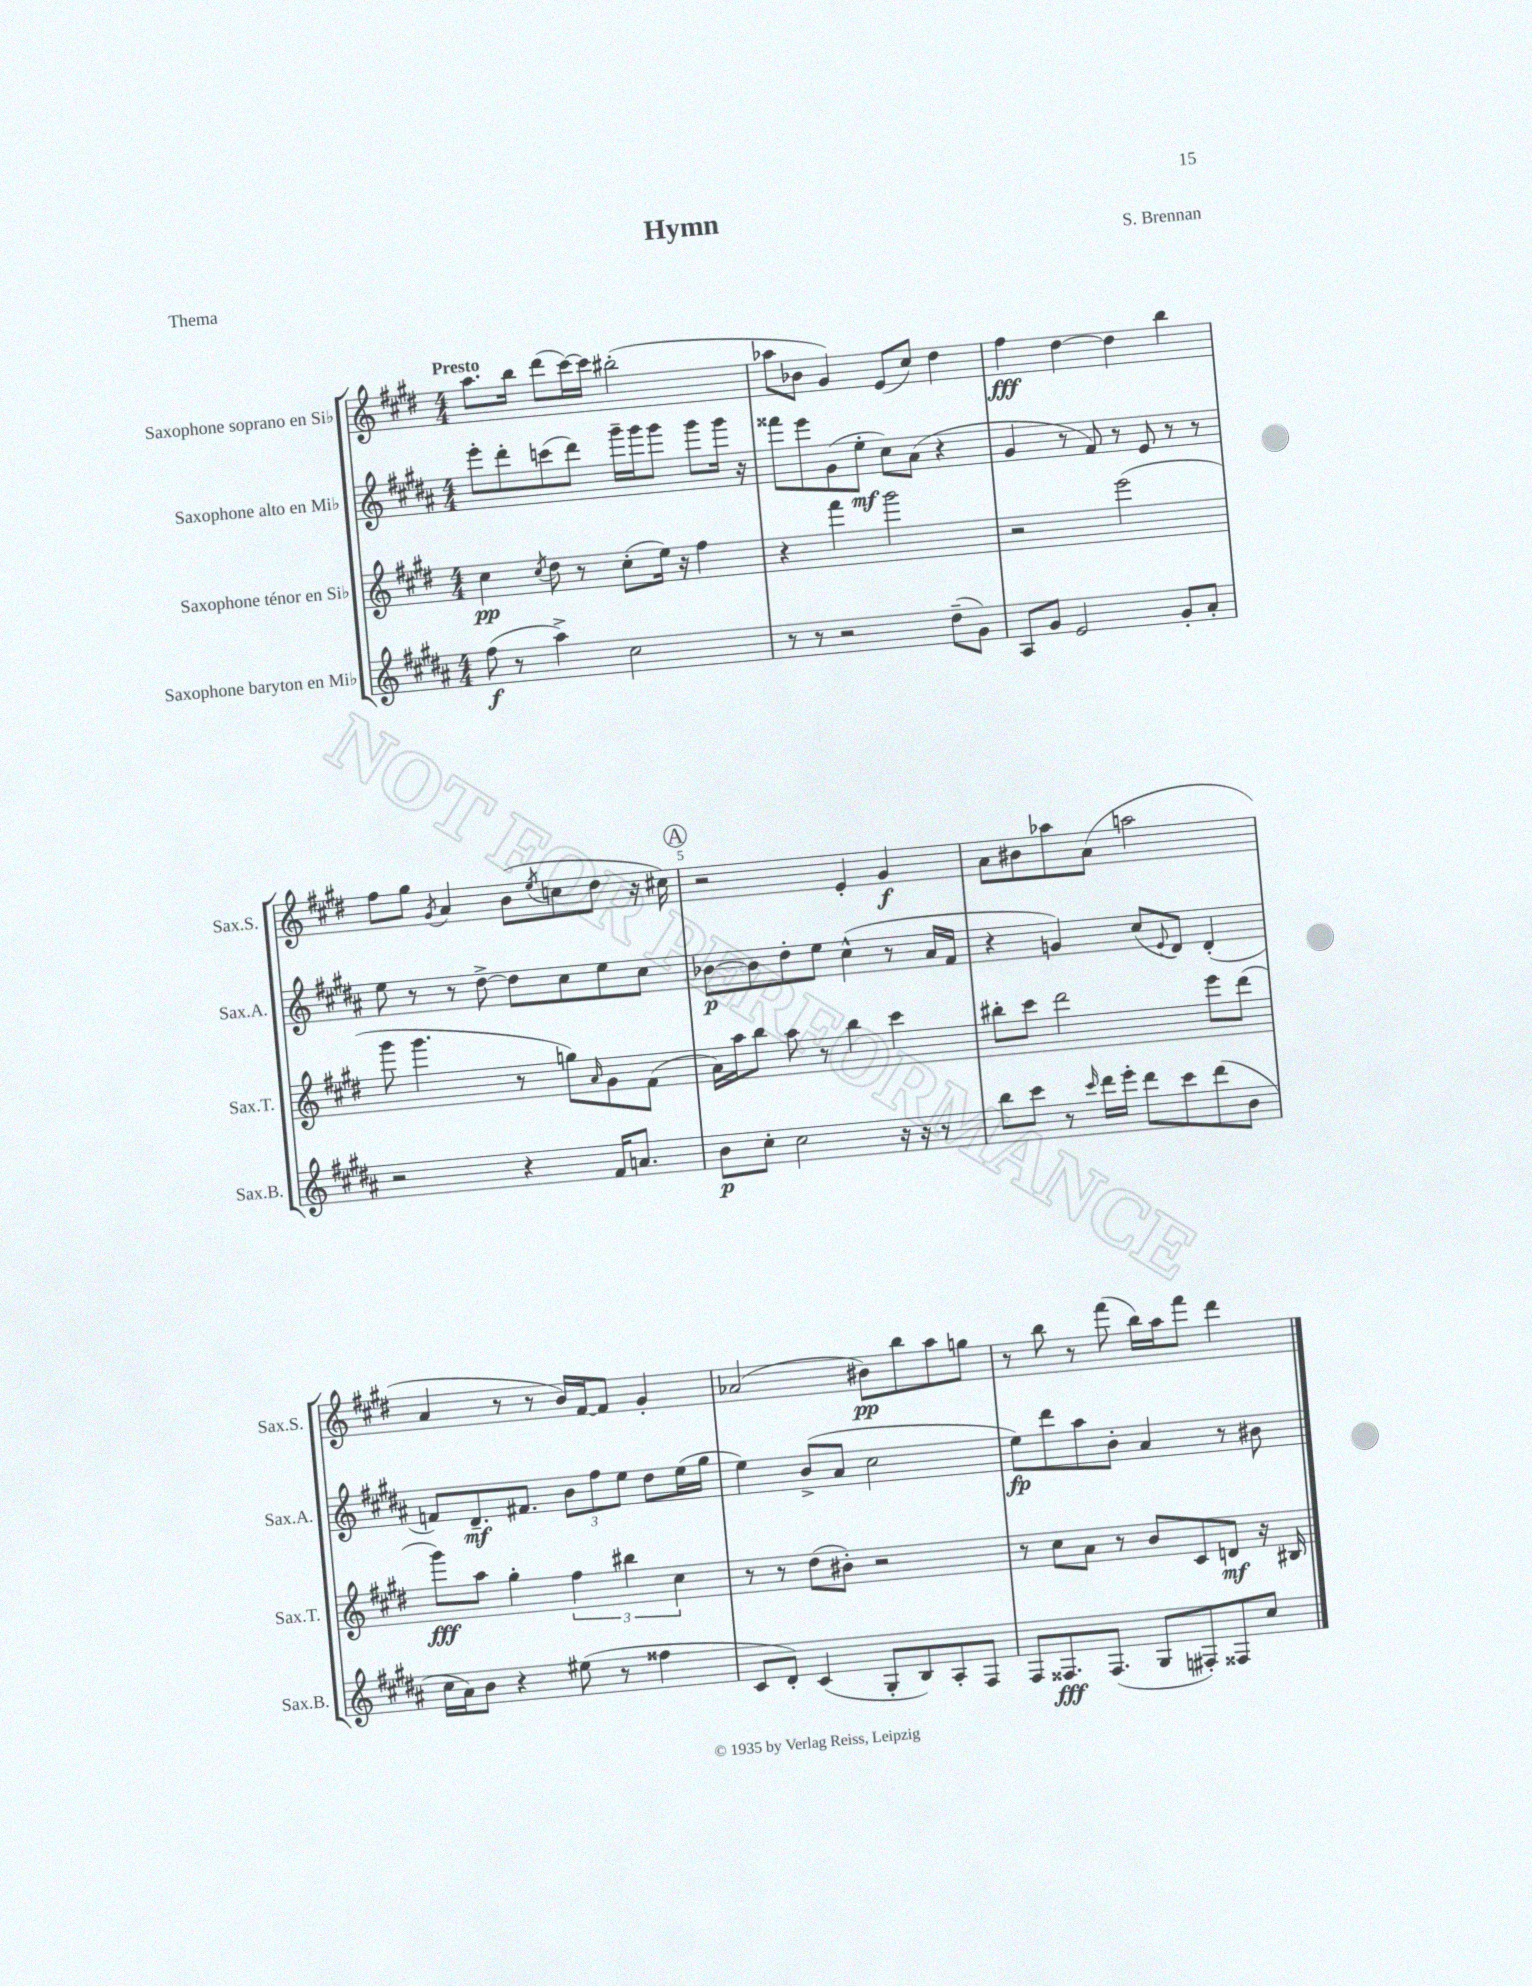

**kern	**kern	**kern	**kern
*staff4	*staff3	*staff2	*staff1
*clefG2	*clefG2	*clefG2	*clefG2
*k[f#c#g#d#a#]	*k[f#c#g#d#]	*k[f#c#g#d#a#]	*k[f#c#g#d#]
*M4/4	*M4/4	*M4/4	*M4/4
(8ff#	4cc#	8eee'	8.aa
8r	.	8ddd#'	.
.	.	.	16bb
.	8qcc#	.	.
4aa#^)	8dd#	(8ccc	(8ddd#
.	8r	8ddd#)	[16ccc#)
.	.	.	16ccc#]
2cc#	(8cc#'	16ggg#~	(2bb#'
.	.	16ggg#	.
.	16ee)	8ggg#	.
.	16r	.	.
.	4ff#	8ggg#	.
.	.	16ggg#	.
.	.	16r	.
=	=	=	=
8r	4r	8fff##	8aa-
8r	.	8eee	8b-
2r	4fff#	(8g#	4g#)
.	.	8ee'	.
.	2ggg#	8cc#)	(8e
.	.	(8a#	8cc#)
(8dd#~	.	4r	4dd#
8g#)	.	.	.
=	=	=	=
8A#	2r	4g#	4ff#
8g#	.	.	.
2e	.	8r	[4dd#
.	.	8f#)	.
.	(2eee	8r	4dd#]
.	.	8e	.
8g#'	.	8r	4bb
8a#'	.	8r	.
=	=	=	=
2r	8ggg#	8ee	8ff#
.	4.ggg#	8r	8gg#
.	.	.	8qg#
.	.	8r	4a
.	.	[8dd#^	.
4r	8r	8dd#]	(8b
.	.	.	8qee
.	8gg)	8cc#	8cc
.	16qqa	.	.
16f#	8g#	8ee	8dd#
8.a	.	.	.
.	(8f#	8cc#	16r
.	.	.	16cc#)
=	=	=	=
8b	16a)	[8b-	2r
.	16aa	.	.
8cc#'	8bb	8b-]	.
2cc#	8aa	8dd#'	.
.	8r	8ee	.
.	4bb	(4cc#^^	4e'
16r	4ccc#	8r	4g#
16r	.	.	.
8r	.	16a#	.
.	.	16f#	.
=	=	=	=
8bb	8bb#'	4r	8a
8ccc#	8ccc#	.	8b#
8r	2ddd#	4g)	8aa-
16qqccc#	.	.	.
16ddd#	.	.	(8a
16eee'	.	.	.
8ddd#	.	(8cc#	2aa
.	.	8qqe	.
8ccc#	.	8d#)	.
(8ddd#	8eee	(4d#'	.
8b	(8ddd#	.	.
=	=	=	=
16cc#	8ggg#)	8f)	4a
16a#)	.	.	.
8b	8aa	8.d#~	.
4r	4gg#'	.	8r
.	.	8.f#	.
.	.	.	8r
(8ee#	6ff#	12b	16b)
.	.	.	[16f#
.	.	12ff#	.
8r	.	.	8f#]
.	6bb#	12ee	.
4ff##	.	8dd#	4g#'
.	6cc#	.	.
.	.	(16ee	.
.	.	16gg#	.
=	=	=	=
8c#	8r	4ee)	(2a-
8d#')	8r	.	.
(4c#	(8dd#	(8b^	.
.	8b#')	8a#	.
8G#'	2r	2cc#	8b#)
8B)	.	.	8bb
8A#'	.	.	8aa
8F#	.	.	8gg
=	=	=	=
8F#	8r	8ee)	8r
8.F##	8cc#	8ddd#	8bb
.	8a	8aa#	8r
(8.F##	.	.	.
.	8r	8b'	(8fff#
8G#	8b	4a#	16bb)
.	.	.	16aa
8F#')	8c#	.	8fff#
8F##	8d	8r	4ddd#
8cc#	16r	8b#	.
.	16B#	.	.
==	==	==	==
*-	*-	*-	*-
